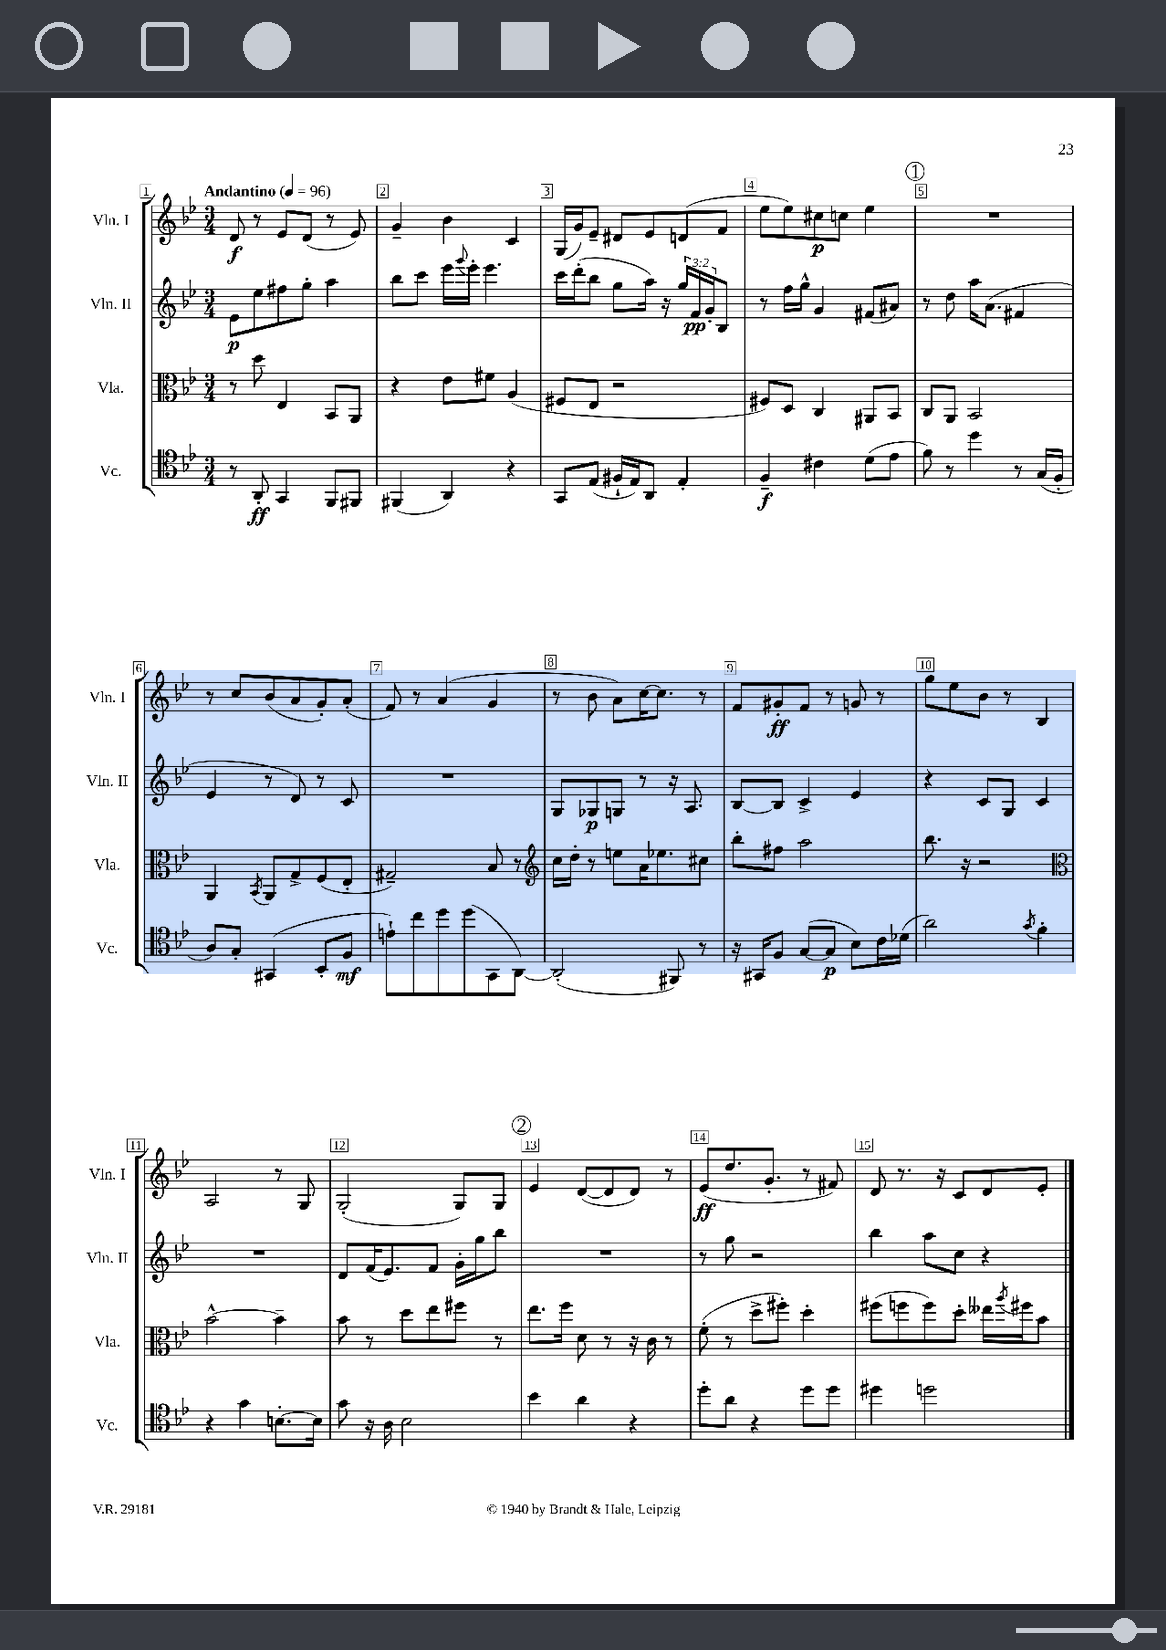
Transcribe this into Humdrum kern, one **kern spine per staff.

**kern	**kern	**kern	**kern
*staff4	*staff3	*staff2	*staff1
*clefC4	*clefC3	*clefG2	*clefG2
*k[b-e-]	*k[b-e-]	*k[b-e-]	*k[b-e-]
*M3/4	*M3/4	*M3/4	*M3/4
*MM96	*MM96	*MM96	*MM96
8r	8r	8e-	8d
8AA'	8dd	8ee-	8r
4GG	4E-	8ff#	8e-
.	.	8gg'	(8d
8FF	8BB-	4aa	8r
8FF#	8AA	.	8e-)
=	=	=	=
(4FF#	4r	8bb-	4g~
.	.	8ccc	.
4AA)	8e-	16eee-	4b-
.	.	8qqggg	.
.	.	16eee-'	.
.	8f#	4.eee-	.
4r	(4A	.	4c
=	=	=	=
8GG	8F#	16ccc	(16G
.	.	(16ddd'	16g)
(8E-	8E-	8bb-	8e-~
16F#`	2r	8gg	8d#
16E-)	.	.	.
8AA	.	16aa)	8e-
.	.	16r	.
4E-'	.	24gg	(8d
.	.	24f	.
.	.	24g'	.
.	.	8B-	8f
=	=	=	=
4F~	8F#)	8r	8ee-
.	8D	16ff	8ee-)
.	.	16gg^^	.
4c#	4C	4g	8cc#
.	.	.	8cc
(8d	8AA#	(8f#	4ee-
8e-	8BB-	8a#)	.
=	=	=	=
8f)	8C	8r	2.r
8r	8AA	8dd	.
4dd	2BB-	16aa	.
.	.	(8.a	.
8r	.	4f#	.
(16G	.	.	.
16F'	.	.	.
=	=	=	=
8A)	4AA	4e-	8r
8G'	.	.	8cc
.	8qBB-	.	.
(4GG#	8AA	8r	(8b-
.	8G^	8d)	8a
8BB-'	(8F	8r	8g')
8F	8E-'	8c	(8a'
=	=	=	=
8e`)	2G#~)	2.r	8f)
8cc	.	.	8r
8dd	.	.	(4a
(8dd	.	.	.
8GG	8B-	.	4g
[8AA)	8r	.	.
=	=	=	=
*	*clefG2	*	*
(2AA']	16cc	8G	8r
.	16dd'	.	.
.	8r	8G-	8b-
.	8ee	8G	8a)
.	16a	8r	[16cc
.	8.ee-	.	8.cc]
8FF#)	.	16r	.
.	.	8.A	.
8r	8cc#	.	8r
=	=	=	=
16r	8bb-'	[8B-	8f
16GG#	.	.	.
8F	8ff#	8B-]	8g#'
([8G	2aa	4c^	8f
8G]	.	.	8r
8B-)	.	4e-	8g
16c	.	.	8r
(16d-	.	.	.
=	=	=	=
2a)	8.bb-	4r	8gg
.	.	.	8ee-
.	16r	.	.
.	2r	8c	8b-
.	.	8G	8r
8qg	.	.	.
4f'	.	4c	4B-
=	=	=	=
*	*clefC3	*	*
4r	[2b-^^	2.r	2A
4g	.	.	.
[8.B'	4b-~]	.	8r
.	.	.	8G
16B]	.	.	.
=	=	=	=
8g	8b-	8d	(2G'
16r	8r	(16f	.
16A	.	8.e-)	.
2B-	8dd	.	.
.	8ee-	8f	.
.	8ff#	16g'	8G)
.	.	16gg	.
.	8r	8bb-	8G
=	=	=	=
4b-	8.ee-	2.r	4e-
.	16ff	.	.
4a	8d	.	([8d
.	8r	.	8d]
4r	16r	.	8d)
.	16c	.	.
.	8r	.	8r
=	=	=	=
8dd'	(8f'	8r	(8e-
8a	8r	8gg	8.dd
4r	8dd^	2r	.
.	.	.	8.g'
.	8ff#')	.	.
8dd	4dd'	.	8r
8dd	.	.	8f#)
=	=	=	=
4dd#	(8ff#	4bb-	8d
.	8ff	.	8.r
2dd	8ff)	8aa	.
.	.	.	16r
.	8dd'	8cc	8c
.	16ee--	4r	8d
.	8qaa	.	.
.	16ff#	.	.
.	8b-	.	8e-'
==	==	==	==
*-	*-	*-	*-
